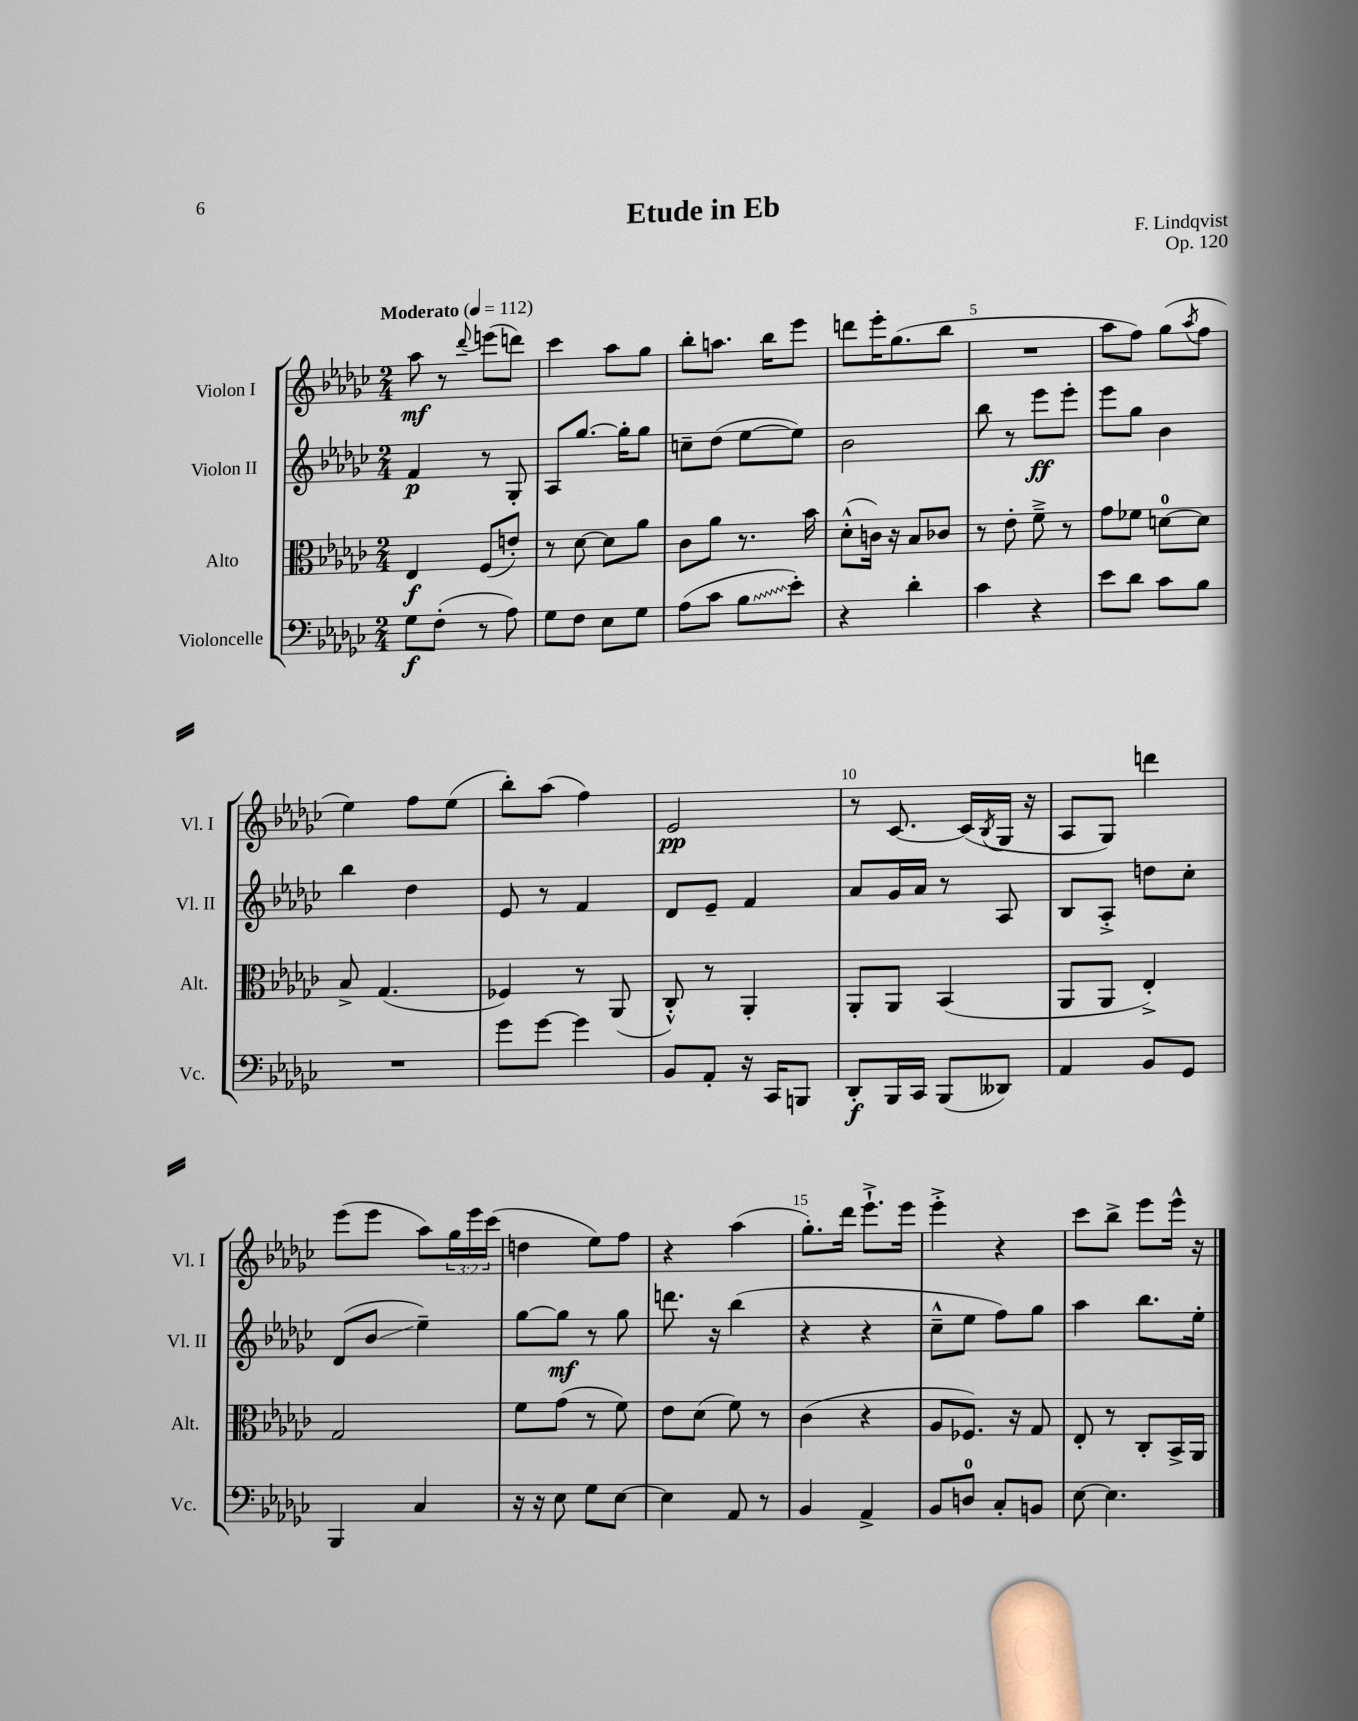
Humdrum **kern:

**kern	**kern	**kern	**kern
*staff4	*staff3	*staff2	*staff1
*clefF4	*clefC3	*clefG2	*clefG2
*k[b-e-a-d-g-c-]	*k[b-e-a-d-g-c-]	*k[b-e-a-d-g-c-]	*k[b-e-a-d-g-c-]
*M2/4	*M2/4	*M2/4	*M2/4
*MM112	*MM112	*MM112	*MM112
8G-\L	4E-/	4f/	8aa-\
(8F'\J	.	.	8r
.	.	.	8qqddd-/
8r	(8F/L	8r	(8eee\L
8A-\)	8e'/J)	8G-'/	8ddd\J)
=	=	=	=
8G-\L	8r	8A-/L	4ccc-\
8F\J	[8d-\	[8.gg-/J	.
8E-\L	8d-\]L	.	8aa-\L
.	.	16gg-'\]LK	.
8G-\J	8a-\J	8gg-\J	8gg-\J
=	=	=	=
(8A-\L	8c-\L	8cc~\L	8bb-'\L
8c-\J	8a-\J	(8dd-\J	8.aa\J
8B-\L	8.r	[8ee-\L	.
.	.	.	16bb-\LK
8e-'\J)	.	8ee-\]J)	8eee-\J
.	16b-\	.	.
=	=	=	=
4r	(8d-'^^\L	2b-\	8ddd\L
.	16c\Jk)	.	16eee-'\K
.	16r	.	(8.gg-\
4d-'\	8B-/L	.	.
.	8c-/J	.	8bb-\J
=	=	=	=
4c-\	8r	8bb-\	2r
.	8e-'\	8r	.
4r	8f~^\	8eee-\L	.
.	8r	8eee-'\J	.
=	=	=	=
8e-\L	8g-\L	8eee-\L	8aa-\L
8d-\J	8f-\J	8gg-\J	8ff\J)
8c-\L	[8d\L	4b-\	(8gg-\L
.	.	.	8qaa-/
8B-\J	8d\]J	.	8ff\J
=	=	=	=
2r	8B-^/	4bb-\	4ee-\)
.	(4.G-/	.	.
.	.	4dd-\	8ff\L
.	.	.	(8ee-\J
=	=	=	=
8g-\L	4F-/)	8e-/	8bb-'\L)
[8g-\J	.	8r	(8aa-\J
4g-\]	8r	4f/	4ff\)
.	(8AA-/	.	.
=	=	=	=
8BB-/L	8C-'^^/)	8d-/L	2e-/
8AA-'/J	8r	8e-~/J	.
16r	4AA-'/	4f/	.
16CC-/LK	.	.	.
8BBB/J	.	.	.
=	=	=	=
8DD-'/L	8AA-'/L	8a-/L	8r
16BBB-/L	8AA-/J	16g-/L	[8.c-/
16CC-/JJ	.	16a-/JJ	.
(8BBB-/L	(4BB-/	8r	.
.	.	.	(16c-/]LL
.	.	.	8qB-/
8DD--/J)	.	8A-/	16G-/JJ
.	.	.	16r
=	=	=	=
4AA-/	8AA-/L	8B-/L	8A-/L
.	8AA-/J	8A-'^/J	8G-/J)
8BB-/L	4E-'^/)	8dd\L	4ddd\
8GG-/J	.	8cc-'\J	.
=	=	=	=
4BBB-/	2G-/	(8d-/L	(8eee-\L
.	.	8b-/J	8eee-\J
4C-/	.	4ee-~\)	8aa-\L)
.	.	.	24gg-\L
.	.	.	24eee-\
.	.	.	(24ccc-\JJ
=	=	=	=
16r	8f\L	[8gg-\L	4dd\
16r	.	.	.
8E-\	(8g-\J	8gg-\]J	.
8G-\L	8r	8r	8ee-\L)
[8E-\J	8f\)	8gg-\	8ff\J
=	=	=	=
4E-\]	8e-\L	8.ddd\	4r
.	(8d-\J	.	.
.	.	16r	.
8AA-/	8f\)	(4bb-\	(4aa-\
8r	8r	.	.
=	=	=	=
4BB-/	(4c-\	4r	8.gg-'\L)
.	.	.	16ddd-\Jk
4AA-^/	4r	4r	8.eee-`^\L
.	.	.	16eee-\Jk
=	=	=	=
8BB-/L	8A-/L	8cc-~^^\L	4eee-'^\
8D/J	8.F-/J)	8ee-\J	.
8C-'/L	.	8ff\L)	4r
.	16r	.	.
8BB/J	8G-/	8gg-\J	.
=	=	=	=
[8E-\	8E-'/	4aa-\	8ccc-\L
4.E-\]	8r	.	8bb-^\J
.	8C-'/L	8.bb-\L	8eee-\L
.	16BB-^/L	.	16eee-^^\Jk
.	16AA-/JJ	16ee-'\Jk	16r
==	==	==	==
*-	*-	*-	*-
